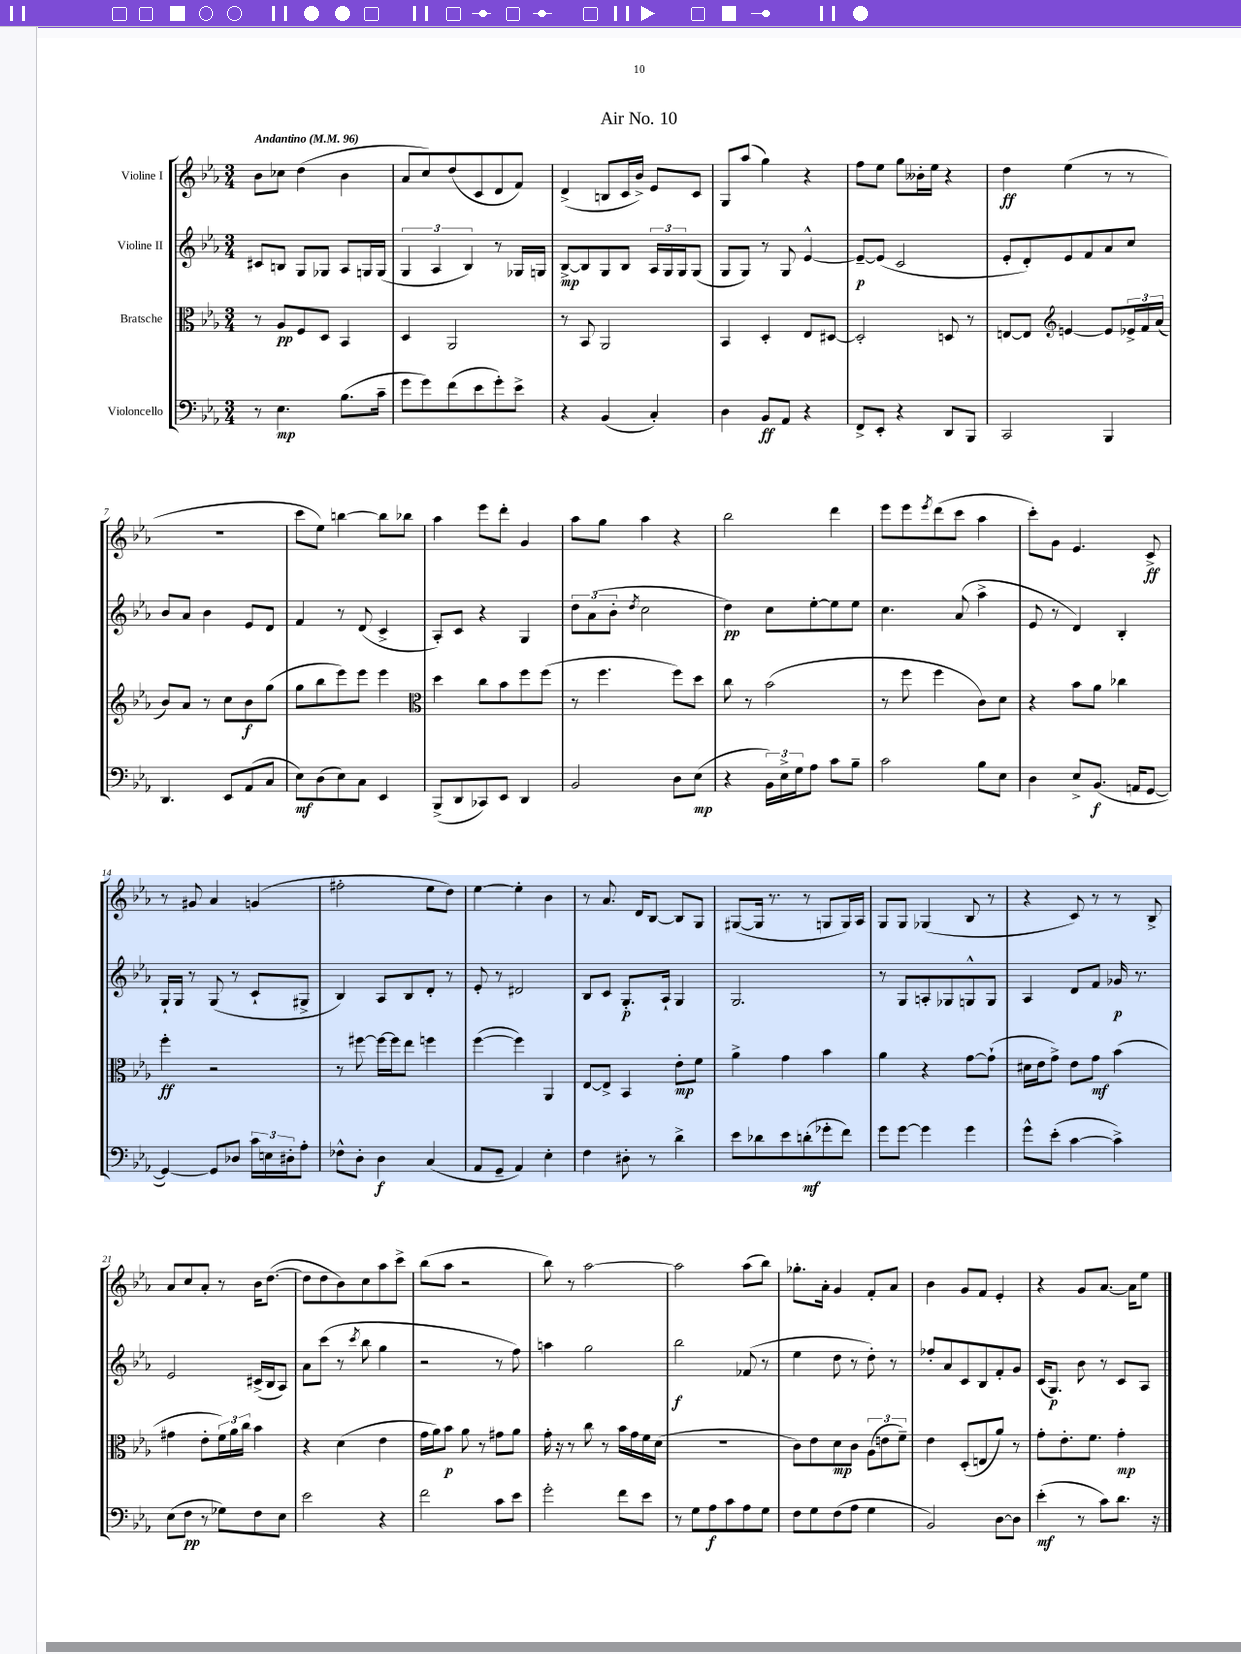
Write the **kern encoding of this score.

**kern	**kern	**kern	**kern
*staff4	*staff3	*staff2	*staff1
*clefF4	*clefC3	*clefG2	*clefG2
*k[b-e-a-]	*k[b-e-a-]	*k[b-e-a-]	*k[b-e-a-]
*M3/4	*M3/4	*M3/4	*M3/4
*MM96	*MM96	*MM96	*MM96
8r	8r	8c#/L	8b-\L
4.E-\	8A-/L	8B/J	8cc-\J
.	8F/	8G/L	(4dd\
.	8D/J	8G-/J	.
(8.B-\L	4BB-/	8A-/L	4b-\
.	.	16G/L	.
16c~\Jk	.	(16G/JJ	.
=	=	=	=
8g\L	4D/	6G/	8a-/L
8g\)	.	.	8cc/)
.	.	6A-/	.
(8f\	2AA-/	.	(8dd/
.	.	6B-/)	.
8e-\	.	.	8c/
8g'\)	.	8r	8d/
8e-^\J	.	16G-/LL	8f/J)
.	.	16G/JJ	.
=	=	=	=
4r	8r	[8B-^/L	(4d^/
.	8BB-/	8B-/]	.
(4BB-/	2AA-/	8G/	8B/L
.	.	8B-/J	16c/L
.	.	.	16b-^/JJ)
4C'/)	.	24A-/LL	8e-/L
.	.	24G/	.
.	.	24G/J	.
.	.	(8G/J	8c/J
=	=	=	=
4D\	4BB-/	8G/L	8G/L
.	.	8G/J)	(8aa-/J
8BB-/L	4D'/	8r	4gg\)
8AA-/J	.	8G/	.
4r	8E-/L	[4e-^^/	4r
.	[8D#/J	.	.
=	=	=	=
8FF^/L	2D#'/]	8e-~/_L	8ff\L
8EE-'/J	.	(8e-/]J	8ee-\J
4r	.	2c/	8gg\L
.	.	.	16b--'\L
.	.	.	16ee-\JJ
8DD/L	8D/	.	4r
8BBB-/J	8r	.	.
=	=	=	=
2CC/	[8E/L	8e-'/L	4dd\
.	8E/]J	8d'/)	.
*	*clefG2	*	*
.	[4e/	8e-/	(4ee-\
.	.	8f/	.
4BBB-/	8e/]L	8a-/	8r
.	24e-^/L	8cc/J	8r
.	24f/	.	.
.	(24a-/JJ	.	.
=	=	=	=
4.DD/	8b-/L)	8b-/L	2.r
.	8a-/J	8a-/J	.
.	8r	4b-\	.
8EE-/L	8cc\L	.	.
(8AA-/	8b-\	8e-/L	.
8C/J	(8gg\J	8d/J	.
=	=	=	=
8E-\L)	8gg\L	4f/	8ccc\L
(8D\	8bb-\	.	8ee-\J)
8E-\)	8eee-\)	8r	[4bb\
8C\J	8eee-\J	(8d/	.
4EE-/	4eee-\	4c^/	8bb\]L
.	.	.	8bb-\J
=	=	=	=
*	*clefC3	*	*
(8BBB-^/L	4dd\	8A-'/L)	4aa-\
8DD/	.	8c/J	.
8CC-/)	8cc\L	4r	8eee-\L
8EE-/J	8b-\	.	8ddd'\J
4DD/	8ff\	4G/	4g/
.	(8ff\J	.	.
=	=	=	=
2BB-/	8r	12dd\L	8aa-\L
.	.	(12a-\	.
.	4.ff\	.	8gg\J
.	.	12b-'\J	.
.	.	8qdd/	.
.	.	2cc\	4aa-\
8D\L	8ff\L)	.	4r
(8E-\J	8dd\J	.	.
=	=	=	=
4r	8cc\	4dd\)	2bb-\
.	8r	.	.
24BB-\LL)	(2b-\	8cc\L	.
24E-^\	.	.	.
24G\J	.	.	.
8A-\J	.	[8ee-'\	.
8c\L	.	8ee-\]	4ddd\
8B-~\J	.	8ee-\J	.
=	=	=	=
2c\	8r	4.cc\	8eee-\L
.	8ff\	.	8eee-\
.	.	.	8qeee-/
.	4ff\	.	(8ddd\
.	.	(8a-/	8ccc\J
8B-\L	8c\L)	4aa-^\	4aa-\
8E-\J	8d\J	.	.
=	=	=	=
4D\	4r	8e-/	8ccc'\L)
.	.	8r	8g\J
8E-^/L	8b-\L	4d/)	4.e-/
(8.BB-/J	8a-\J	.	.
.	4cc-\	4B-'/	.
16AA/LK	.	.	.
[8GG/J	.	.	8c^/
=	=	=	=
4GG/_)	4ff'\	16G`/LL	8r
.	.	16G/JJ	.
.	.	8r	8g#/
8GG/]L	2r	(8G/	4a-/
8D-/J	.	8r	.
24c\LL	.	8c`/L	(4g/
24E\	.	.	.
24D#'\J	.	.	.
8A-'\J	.	8G#^/J	.
=	=	=	=
8F-^^\L	8r	4B-/)	2ff#'\
8D'\J	[8ff#\	.	.
4D\	16ff#\_LL	8A-/L	.
.	16ff#\]J	.	.
.	8ee-\J	8B-/	.
(4C/	4ff\	8d'/J	8ee-\L
.	.	8r	8dd\J)
=	=	=	=
8AA-/L	([4ff\	8e-'/	[4ee-\
8GG~/J	.	8r	.
4AA-/)	4ff\])	2d#/	4ee-'\]
4E-'\	4AA-/	.	4b-\
=	=	=	=
4F\	[8E-/L	8B-/L	8r
.	8E-^/]J	8c/J	8.a-/
8D#'\	4BB-/	8.G'/L	.
.	.	.	16d/LK
8r	.	.	[8B-/J
.	.	16A-`/Jk	.
4d^\	8e-'\L	4G/	8B-/]L
.	8f\J	.	8G/J
=	=	=	=
8e-\L	4a-^\	2.G/	([8G#/L
8d-\	.	.	16G#/]Jk
.	.	.	8.r
8e-\	4g\	.	.
(8d'\	.	.	8r
8g-'\	4b-\	.	8G/L
8f\J)	.	.	16G/L)
.	.	.	16A-/JJ
=	=	=	=
8g\L	4a-\	8r	8G/L
[8g\J	.	8G/L	8G/J
4g\]	4r	8A'/	(4G-/
.	.	8G-/	.
4g\	[8g\L	8G^^/	8B-/
.	(8g`\]J	8G/J	8r
=	=	=	=
8g^^\L	16d#\LL	4A-/	4r
.	16e-\J	.	.
(8e-'\J	8g^\J)	.	.
[4c\	8e-\L	8d/L	8c/)
.	8g\J	8f/J	8r
4c^\])	(4b-\	16g-/	8r
.	.	8.r	.
.	.	.	8B-^/
=	=	=	=
(8E-\L	4g#\	2e-/	8a-/L
8F\J	.	.	8cc/
8r	8e-'\L	.	8a-'/J
8G-\L)	24f\L)	.	8r
.	24a-\	.	.
.	24cc\JJ	.	.
8F\	4b-\	(16c#^/LL	16b-\LK
.	.	16B-/J	([8.dd\J
8E-\J	.	8A-/J)	.
=	=	=	=
2e-\	4r	8a-\L	8dd\]L
.	.	(8ccc\J	8dd\
.	(4d\	8r	8b-\)
.	.	8qccc/	.
.	.	8bb-\	8cc\
4r	4e-\	4gg\	8aa-\
.	.	.	8ccc^\J
=	=	=	=
2f\	16g\LL	2r	(8bb-\L
.	16a-\J)	.	.
.	8b-\J	.	8aa-\J
.	8a-\	.	2r
.	8r	.	.
8c\L	8g#\L	8r	.
8e-\J	8a-\J	8ff\)	.
=	=	=	=
2g'\	16g'\	4aa\	8bb-\)
.	16r	.	.
.	8r	.	8r
.	8cc\	2gg\	[2aa-\
.	8r	.	.
8f\L	16b-\LL	.	.
.	16g\	.	.
8e-\J	16f\	.	.
.	(16d\JJ	.	.
=	=	=	=
8r	2.r	2bb-\	2aa-\]
8G\L	.	.	.
8A-\	.	.	.
8c\	.	.	.
8A-\	.	(8f-/	(8aa-\L
8G\J	.	8r	8bb-\J)
=	=	=	=
8F\L	8c\L)	4ee-\	8.gg-'\L
8G\	8e-\	.	.
.	.	.	16a-'\Jk
(8F\	8d\	8dd\	4g/
8A-\J	8c\J	8r	.
4G\	(12A-\L	8dd'\)	8f'/L
.	12e\	.	.
.	.	8r	8a-/J
.	12f~\J)	.	.
=	=	=	=
2BB-/)	4e-\	8ff-'/L	4b-\
.	.	8a-/	.
.	(8D'/L	8c/	8g/L
.	8E/	8B-/	8f/J
[8D\L	8a-/J)	8f'/	4e-'/
8D\]J	8r	8g/J	.
=	=	=	=
(4e-'\	8g'\L	(16c/LK	4r
.	.	8.G/J)	.
.	8.e-'\	.	.
8r	.	8b-\	8g/L
.	8.f\J	.	.
8c\L)	.	8r	[8.a-/J
8.d\J	4g'\	8c/L	.
.	.	.	16a-\]LK
.	.	8A-/J	8ee-\J
16r	.	.	.
==	==	==	==
*-	*-	*-	*-
